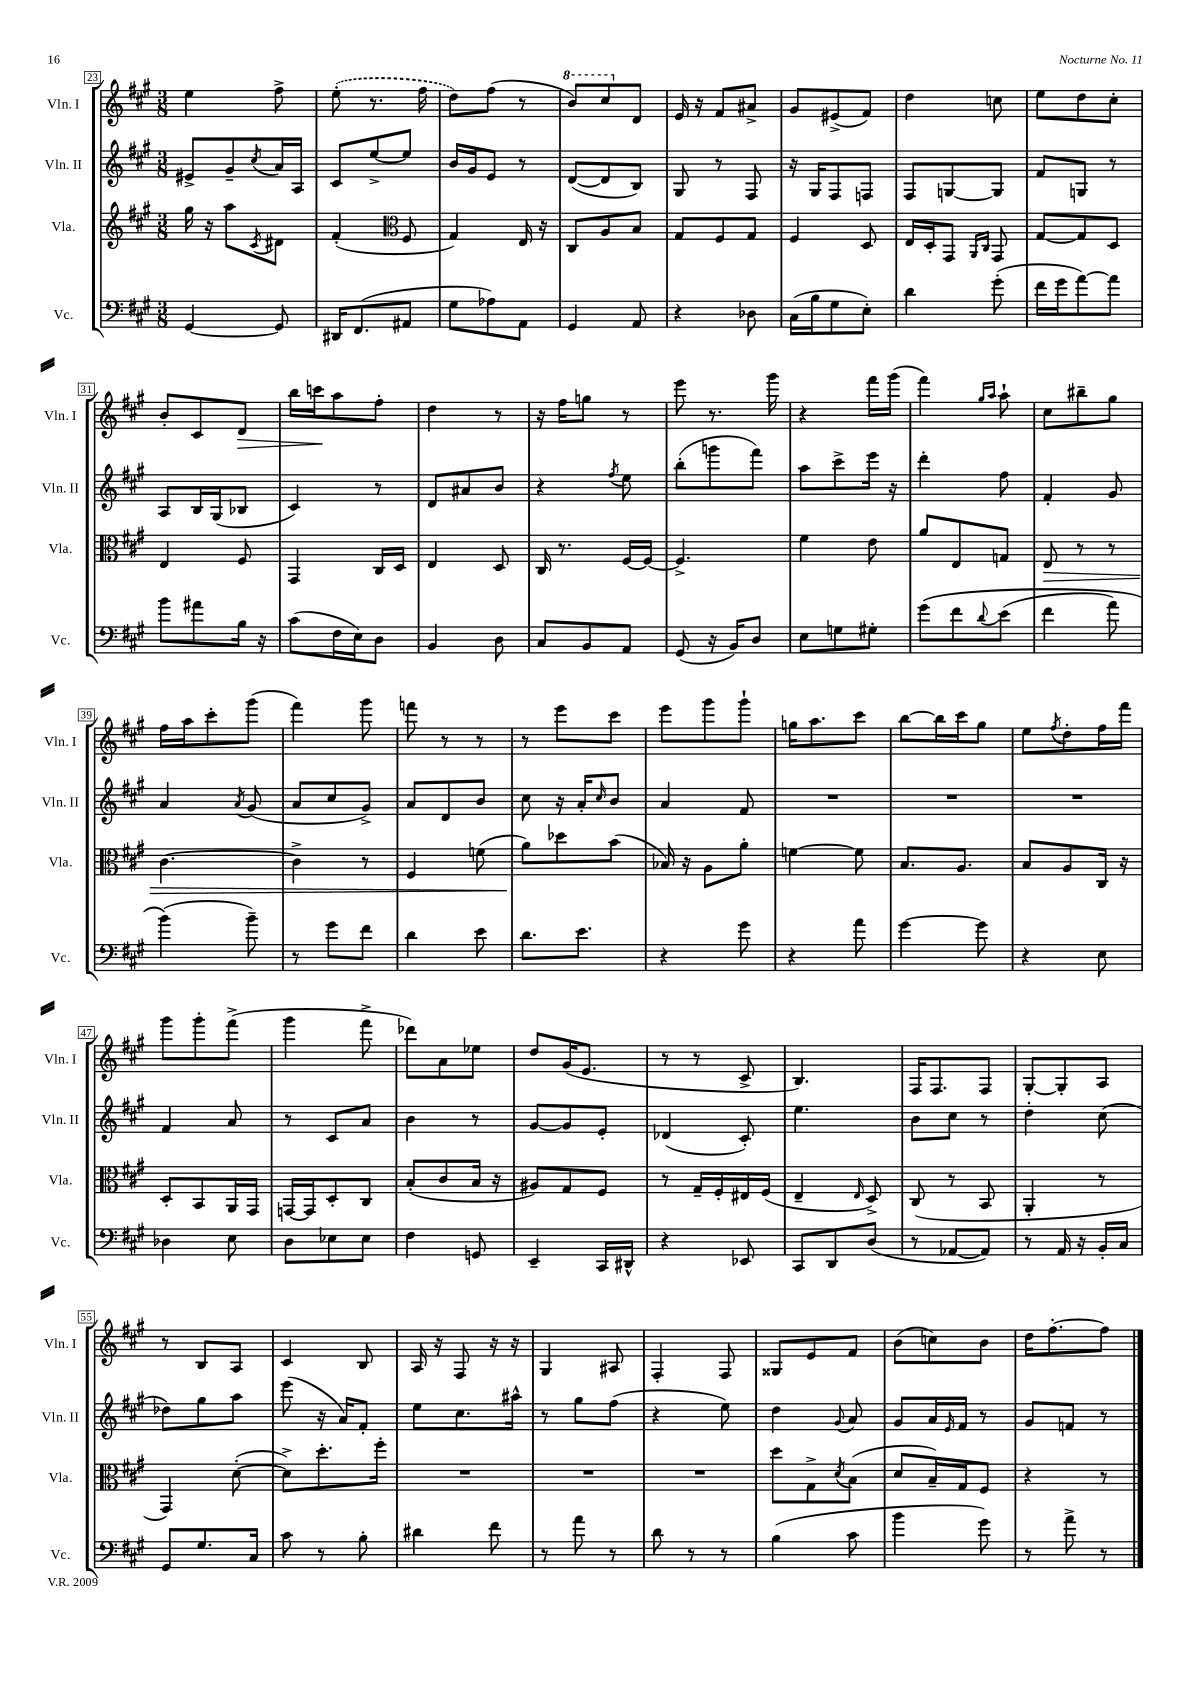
<<
\new StaffGroup <<
\new Staff = "s0" \with { instrumentName = "Vln. I" shortInstrumentName = "Vln. I" } {
    \clef treble \key a \major \numericTimeSignature \time 3/8
    e''4 fis''8-> |
    \once \slurDashed e''8-.( r8. fis''16 |
    d''8) fis''8( r8 |
    \ottava #1 b''8) cis'''8 \ottava #0 d'8 |
    e'16 r16 fis'8 ais'8-> |
    gis'8 eis'8->( fis'8) |
    d''4 c''8 |
    e''8 d''8 cis''8-. |
    b'8-. cis'8 d'8\> |
    b''16 c'''16\! a''8 fis''8-. |
    d''4 r8 |
    r16 fis''16 g''8 r8 |
    e'''8 r8. gis'''16 |
    r4 fis'''16 gis'''16( |
    fis'''4) \grace { gis''16 a''16 } a''8-! |
    cis''8 bis''8-- gis''8 |
    fis''16 a''16 cis'''8-. gis'''8( |
    fis'''4) gis'''8 |
    f'''8 r8 r8 |
    r8 e'''8 cis'''8 |
    e'''8 gis'''8 gis'''8-! |
    g''16 a''8. cis'''8 |
    b''8~ b''16 cis'''16 gis''8 |
    e''8 \acciaccatura { fis''8 } d''8-. fis''16 fis'''16 |
    gis'''8 gis'''8-. fis'''8->( |
    gis'''4 fis'''8-> |
    des'''8) a'8 ees''8 |
    d''8 gis'16( e'8. |
    r8 r8 cis'8-> |
    b4.) |
    fis16 fis8. fis8 |
    gis8~-. gis8-. a8 |
    r8 b8 a8 |
    cis'4 b8 |
    a16 r16 fis8 r16 r16 |
    gis4 ais8 |
    fis4-. fis8 |
    gisis8 e'8 fis'8 |
    b'8( c''8) b'8 |
    d''16 fis''8.~-. fis''8 \bar "|." |
}
\new Staff = "s1" \with { instrumentName = "Vln. II" shortInstrumentName = "Vln. II" } {
    \clef treble \key a \major \numericTimeSignature \time 3/8
    eis'8-> gis'8-- \acciaccatura { cis''8 } a'16 a16 |
    cis'8 e''8~-> e''8 |
    b'16 gis'16 e'8 r8 |
    d'8~( d'8 b8) |
    gis8 r8 fis8 |
    r16 gis16 fis8 f8 |
    fis8 g8~ g8 |
    fis'8 g8 r8 |
    a8 b16 gis16( bes8 |
    cis'4) r8 |
    d'8 ais'8 b'8 |
    r4 \acciaccatura { fis''8 } e''8 |
    b''8-.( g'''8 fis'''8) |
    a''8 cis'''8-> e'''16 r16 |
    d'''4-. fis''8 |
    fis'4-. gis'8 |
    a'4 \acciaccatura { a'8 } gis'8( |
    a'8 cis''8 gis'8->) |
    a'8 d'8 b'8 |
    cis''8 r16 a'16-. \grace { cis''16 } b'8 |
    a'4 fis'8 |
    R4. |
    R4. |
    R4. |
    fis'4 a'8 |
    r8 cis'8 a'8 |
    b'4 r8 |
    gis'8~ gis'8 e'8-. |
    des'4( cis'8-.) |
    e''4. |
    b'8 cis''8 r8 |
    d''4-. cis''8( |
    des''8) gis''8 a''8 |
    e'''8( r16 a'16) fis'8-. |
    e''8 cis''8. ais''16-^ |
    r8 gis''8 fis''8( |
    r4 e''8) |
    d''4 \appoggiatura { gis'8 } a'8 |
    gis'8 a'16 \grace { e'16 } fis'16 r8 |
    gis'8 f'8 r8 \bar "|." |
}
\new Staff = "s2" \with { instrumentName = "Vla." shortInstrumentName = "Vla." } {
    \clef treble \key a \major \numericTimeSignature \time 3/8
    gis''16 r16 a''8 \acciaccatura { cis'8 } dis'8 |
    fis'4-.( \clef alto fis8 |
    gis4) e16 r16 |
    cis8 a8 b8 |
    gis8 fis8 gis8 |
    fis4 d8 |
    e16 d16-. gis,8 \grace { a,16 cis16 } gis,8 |
    gis8~ gis8 d8 |
    e4 fis8 |
    gis,4 cis16 d16 |
    e4 d8 |
    cis16 r8. fis16~ fis16~ |
    fis4.-> |
    fis'4 e'8 |
    a'8 e8 g8 |
    e8\> r8 r8 |
    cis'4.~ |
    cis'4-> r8 |
    fis4 f'8( |
    a'8\!) des''8 b'8( |
    bes16) r16 a8 a'8-. |
    f'4~ f'8 |
    b8. a8. |
    b8 a8 cis16 r16 |
    d8-. b,8 a,16 gis,16 |
    g,16~ g,16 d8-. cis8 |
    b8-.( cis'8 b16 r16 |
    ais8) gis8 fis8 |
    r8 gis16-- fis16-. eis16 fis16( |
    e4-- \grace { e16 } d8->) |
    cis8( r8 b,8 |
    a,4-. r8 |
    gis,4) d'8~-.( |
    d'8->) d''8.-. fis''16-. |
    R4. |
    R4. |
    R4. |
    d''8 gis8-> \acciaccatura { d'8 } b8( |
    d'8 b16--) gis16 fis8 |
    r4 r8 \bar "|." |
}
\new Staff = "s3" \with { instrumentName = "Vc." shortInstrumentName = "Vc." } {
    \clef bass \key a \major \numericTimeSignature \time 3/8
    gis,4~ gis,8 |
    dis,16 fis,8.( ais,8 |
    gis8 aes8) a,8 |
    gis,4 a,8 |
    r4 des8 |
    cis16( b16 gis8 e8-.) |
    d'4 gis'8-.( |
    fis'16 gis'16 a'8~) a'8 |
    b'8 ais'8 b16 r16 |
    cis'8( fis16 e16) d8 |
    b,4 d8 |
    cis8 b,8 a,8 |
    gis,8( r16 b,16) d8 |
    e8 g8 gis8-. |
    gis'8\( fis'8 \appoggiatura { d'8 } e'8( |
    fis'4 a'8) |
    b'4(\) b'8--) |
    r8 gis'8 fis'8 |
    d'4 e'8 |
    d'8. e'8. |
    r4 gis'8 |
    r4 a'8 |
    gis'4~ gis'8 |
    r4 e8 |
    des4 e8 |
    d8 ees8 ees8 |
    fis4 g,8 |
    e,4-- cis,16 dis,16-^ |
    r4 ees,8 |
    cis,8 d,8 d8( |
    r8 aes,8~ aes,8) |
    r8 a,16 r16 b,16-. cis16 |
    gis,8 gis8. cis16 |
    cis'8 r8 b8-. |
    dis'4 fis'8 |
    r8 a'8 r8 |
    d'8 r8 r8 |
    b4( cis'8 |
    b'4 gis'8) |
    r8 a'8-> r8 \bar "|." |
}
>>
>>
\layout { \context { \Score currentBarNumber = #23 \override BarNumber.stencil = #(make-stencil-boxer 0.1 0.3 ly:text-interface::print) } }
